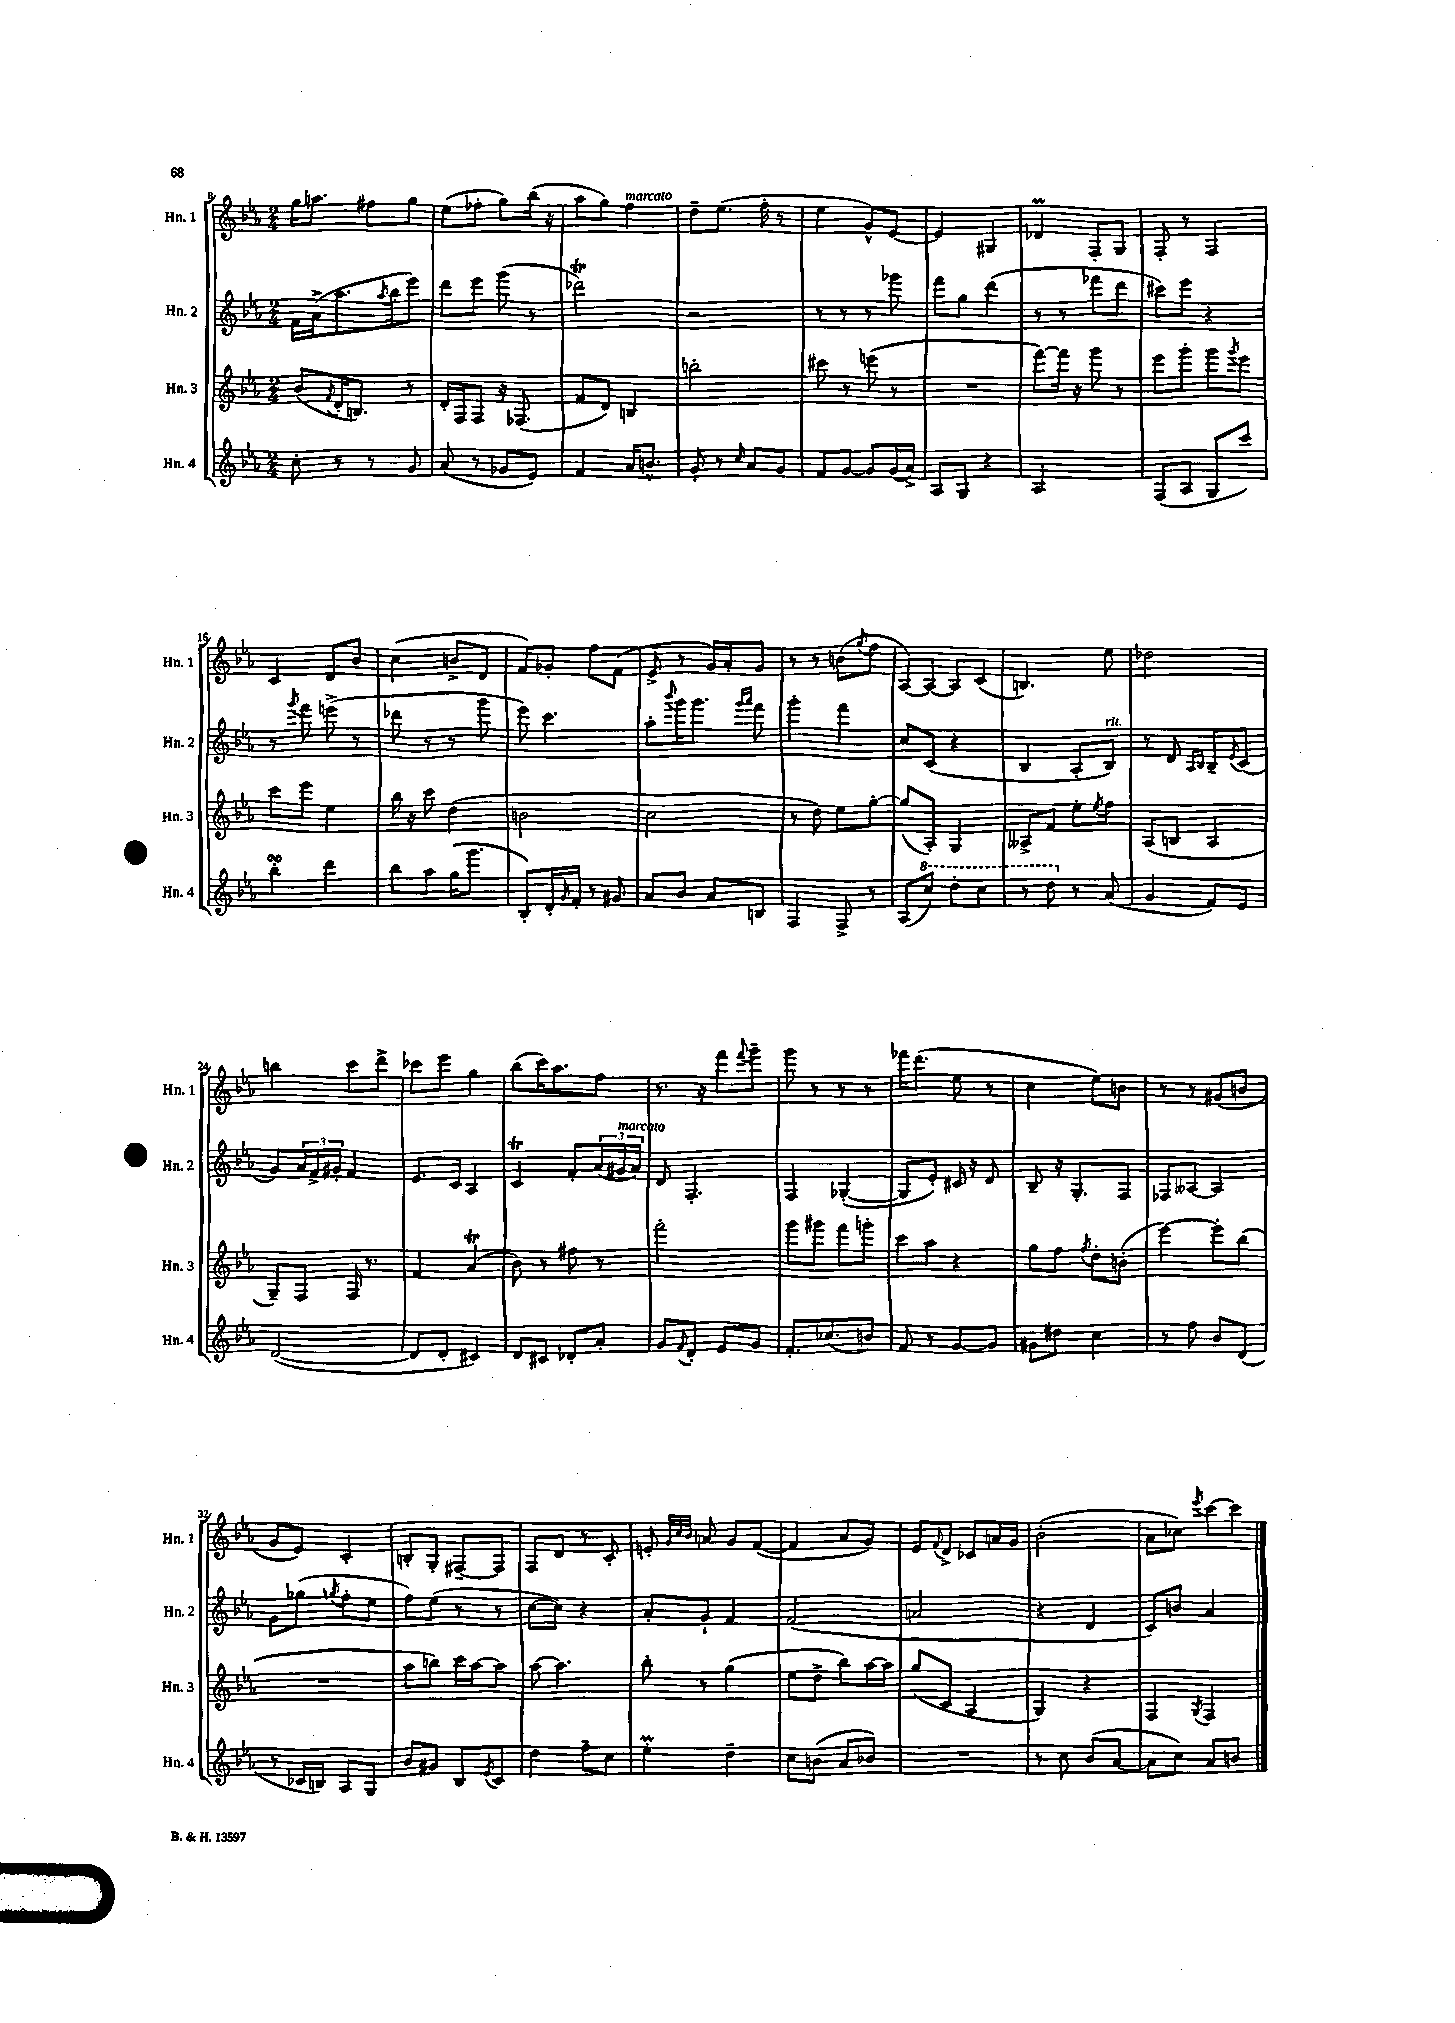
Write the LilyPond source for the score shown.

<<
\new StaffGroup <<
\new Staff = "s0" \with { instrumentName = "Hn. 1" shortInstrumentName = "Hn. 1" } {
    \clef treble \key ees \major \numericTimeSignature \time 2/4
    g''16 a''8. fis''8 g''8 |
    ees''8( fes''8-. g''8) bes''16( r16 |
    aes''8 g''8) f''4^\markup { \italic "marcato" } |
    d''8-- ees''8.( f''16-. r8 |
    ees''4 g'8-^) ees'8~ |
    ees'4 gis4 |
    des'4\prall f8-. g8 |
    f8-. r8 f4 |
    c'4 d'8 bes'8 |
    c''4( b'8-> d'8 |
    f'8) ges'8-. f''8 f'8( |
    ees'8-> r8 g'16) aes'16-. g'8 |
    r8 r8 b'8( \acciaccatura { g''8 } f''8 |
    aes8~) aes8~ aes8 c'8( |
    b4.) ees''8 |
    des''2 |
    b''4 c'''8 d'''8-> |
    ces'''8 ees'''8 g''4 |
    bes''8( c'''16) aes''8. f''8 |
    r8. r16 f'''8 \appoggiatura { f'''8 } g'''8-- |
    g'''8 r8 r8 r8 |
    fes'''16 d'''8.( ees''8 r8 |
    c''4 ees''8) b'8 |
    r8 r8 gis'8( b'8 |
    g'8 ees'8) c'4-. |
    b8-. g8-. fis8~-- fis8 |
    f8 d'8 r8 c'8-. |
    e'8-. \grace { g'32 c''32 bes'32 } a'8 g'8 f'8~( |
    f'4 aes'8 g'8) |
    ees'8 \appoggiatura { f'8 } d'8-> ces'8 a'16 g'16 |
    bes'2-.( |
    aes'8 ces''8) \acciaccatura { ees'''8 } c'''8~ c'''8 \bar "|." |
}
\new Staff = "s1" \with { instrumentName = "Hn. 2" shortInstrumentName = "Hn. 2" } {
    \clef treble \key ees \major \numericTimeSignature \time 2/4
    f'16 aes'16->( aes''8. \acciaccatura { aes''8 } bes''16 ees'''8) |
    d'''8 ees'''8 g'''8( r8 |
    des'''2\trill) |
    r2 |
    r8 r8 r8 ges'''8 |
    f'''8 g''8 d'''4( |
    r8 r8 fes'''8 d'''8 |
    cis'''8) ees'''8 r4 |
    r8 \acciaccatura { g'''8 } f'''8 e'''8->( r8 |
    des'''8 r8 r8 g'''8 |
    ees'''8) c'''4. |
    aes''8-. \appoggiatura { bes'''8 } g'''16 g'''8. \grace { g'''16 aes'''16 } f'''8 |
    g'''4-. f'''4 |
    c''8 c'8( r4 |
    bes4 aes8-. bes8^\markup { \italic "rit." }) |
    r8 d'8 \grace { aes16 bes16 } bes8-- \acciaccatura { ees'8 } c'8( |
    g'8) \tuplet 3/2 { aes'16 f'16-> gis'16-. } f'4 |
    ees'8. c'16 aes4 |
    c'4\trill f'8-. \tuplet 3/2 { aes'16( gis'16^\markup { \italic "marcato" } aes'16) } |
    d'8 f4.-. |
    f4 ges4~-.( |
    ges8 ees'8-.) cis'16 r16 d'8 |
    bes8-- r16 g8.-. f8 |
    fes8 aeses8~ aeses4 |
    g'8 ges''8( \acciaccatura { g''8 } f''8-. ees''8 |
    f''8) ees''8( r8 r8 |
    c''8~ c''8) r4 |
    aes'8-. g'8-! f'4 |
    f'2( |
    a'2 |
    r4 d'4 |
    c'8) b'8 aes'4 \bar "|." |
}
\new Staff = "s2" \with { instrumentName = "Hn. 3" shortInstrumentName = "Hn. 3" } {
    \clef treble \key ees \major \numericTimeSignature \time 2/4
    bes'8( \acciaccatura { f'8 } d'16-. b8.) r8 |
    d'16-. f16 f8 r16 fes8.( |
    f'8 d'8) b4 |
    b''2-. |
    cis'''8 r8 e'''8( r8 |
    R2 |
    f'''8~) f'''16 r16 g'''8 r8 |
    ees'''8 g'''8-. g'''8 \acciaccatura { g'''8 } ees'''8 |
    c'''8 ees'''8 ees''4 |
    bes''16 r16 c'''8 d''4( |
    b'2 |
    c''2 |
    r8 d''8) ees''8 g''8~-. |
    g''8( aes8-.) g4 |
    aeses8-> f'8 ees''8-. \acciaccatura { ees''8 } f''8 |
    aes8( b8 aes4 |
    g8--) f8 f16 r8. |
    f'4 aes'4\trill( |
    bes'8) r8 fis''8 r8 |
    f'''2-. |
    g'''8 gis'''8 f'''8 g'''8-. |
    c'''8 aes''8 r4 |
    g''8 f''8 \acciaccatura { f''8 } d''8-. b'8-.( |
    ees'''4~) ees'''8-. bes''8( |
    R2 |
    aes''8 b''8) c'''16 aes''16~ aes''8 |
    aes''8~ aes''4. |
    bes''8-. r8 g''4( |
    ees''8 d''8-> bes''8) aes''16~ aes''16 |
    g''8( c'8 aes4 |
    g4) r4 |
    f4 \acciaccatura { g8 } f4 \bar "|." |
}
\new Staff = "s3" \with { instrumentName = "Hn. 4" shortInstrumentName = "Hn. 4" } {
    \clef treble \key ees \major \numericTimeSignature \time 2/4
    c''8-. r8 r8 g'8 |
    aes'8( r8 ges'8 ees'8) |
    f'4 aes'16 b'8.-^ |
    g'8-. r8 \grace { c''16 } aes'8 g'8 |
    f'8 g'8~ g'8 g'16( aes'16->) |
    aes8 g8 r4 |
    aes2 |
    f8( aes8 g8 c'''8) |
    bes''4-.\turn d'''4 |
    bes''8 aes''8 g''16( g'''8. |
    bes8-.) d'16-. \grace { g'16 } f'16-. r8 gis'8 |
    aes'8 bes'8 aes'8 b8 |
    f4 f8-> r8 |
    aes8( \ottava #1 c'''8) d'''8-. c'''8 |
    r8 d'''8 \ottava #0 r8 aes'8( |
    g'4 f'8) ees'8 |
    d'2~( |
    d'8 d'8-. cis'4) |
    d'8 cis'8 des'8-. aes'8-. |
    g'8 \appoggiatura { f'8 } d'8-. ees'8 g'8 |
    f'8.-. ces''8.( b'8) |
    f'8 r8 g'8~ g'8 |
    gis'8 dis''8 c''4 |
    r8 f''8 bes'8 d'8( |
    r8 ces'16 b16) aes8 g8 |
    bes'8 gis'8 bes8 \acciaccatura { ees'8 } c'8 |
    d''4 f''8-- c''8 |
    ees''4-.\prall d''4-- |
    c''8 b'8( aes'8 bes'8) |
    R2 |
    r8 c''8 bes'8( aes'8~ |
    aes'8 c''8) aes'8 b'8 \bar "|." |
}
>>
>>
\layout { \context { \Score currentBarNumber = #8 } }
